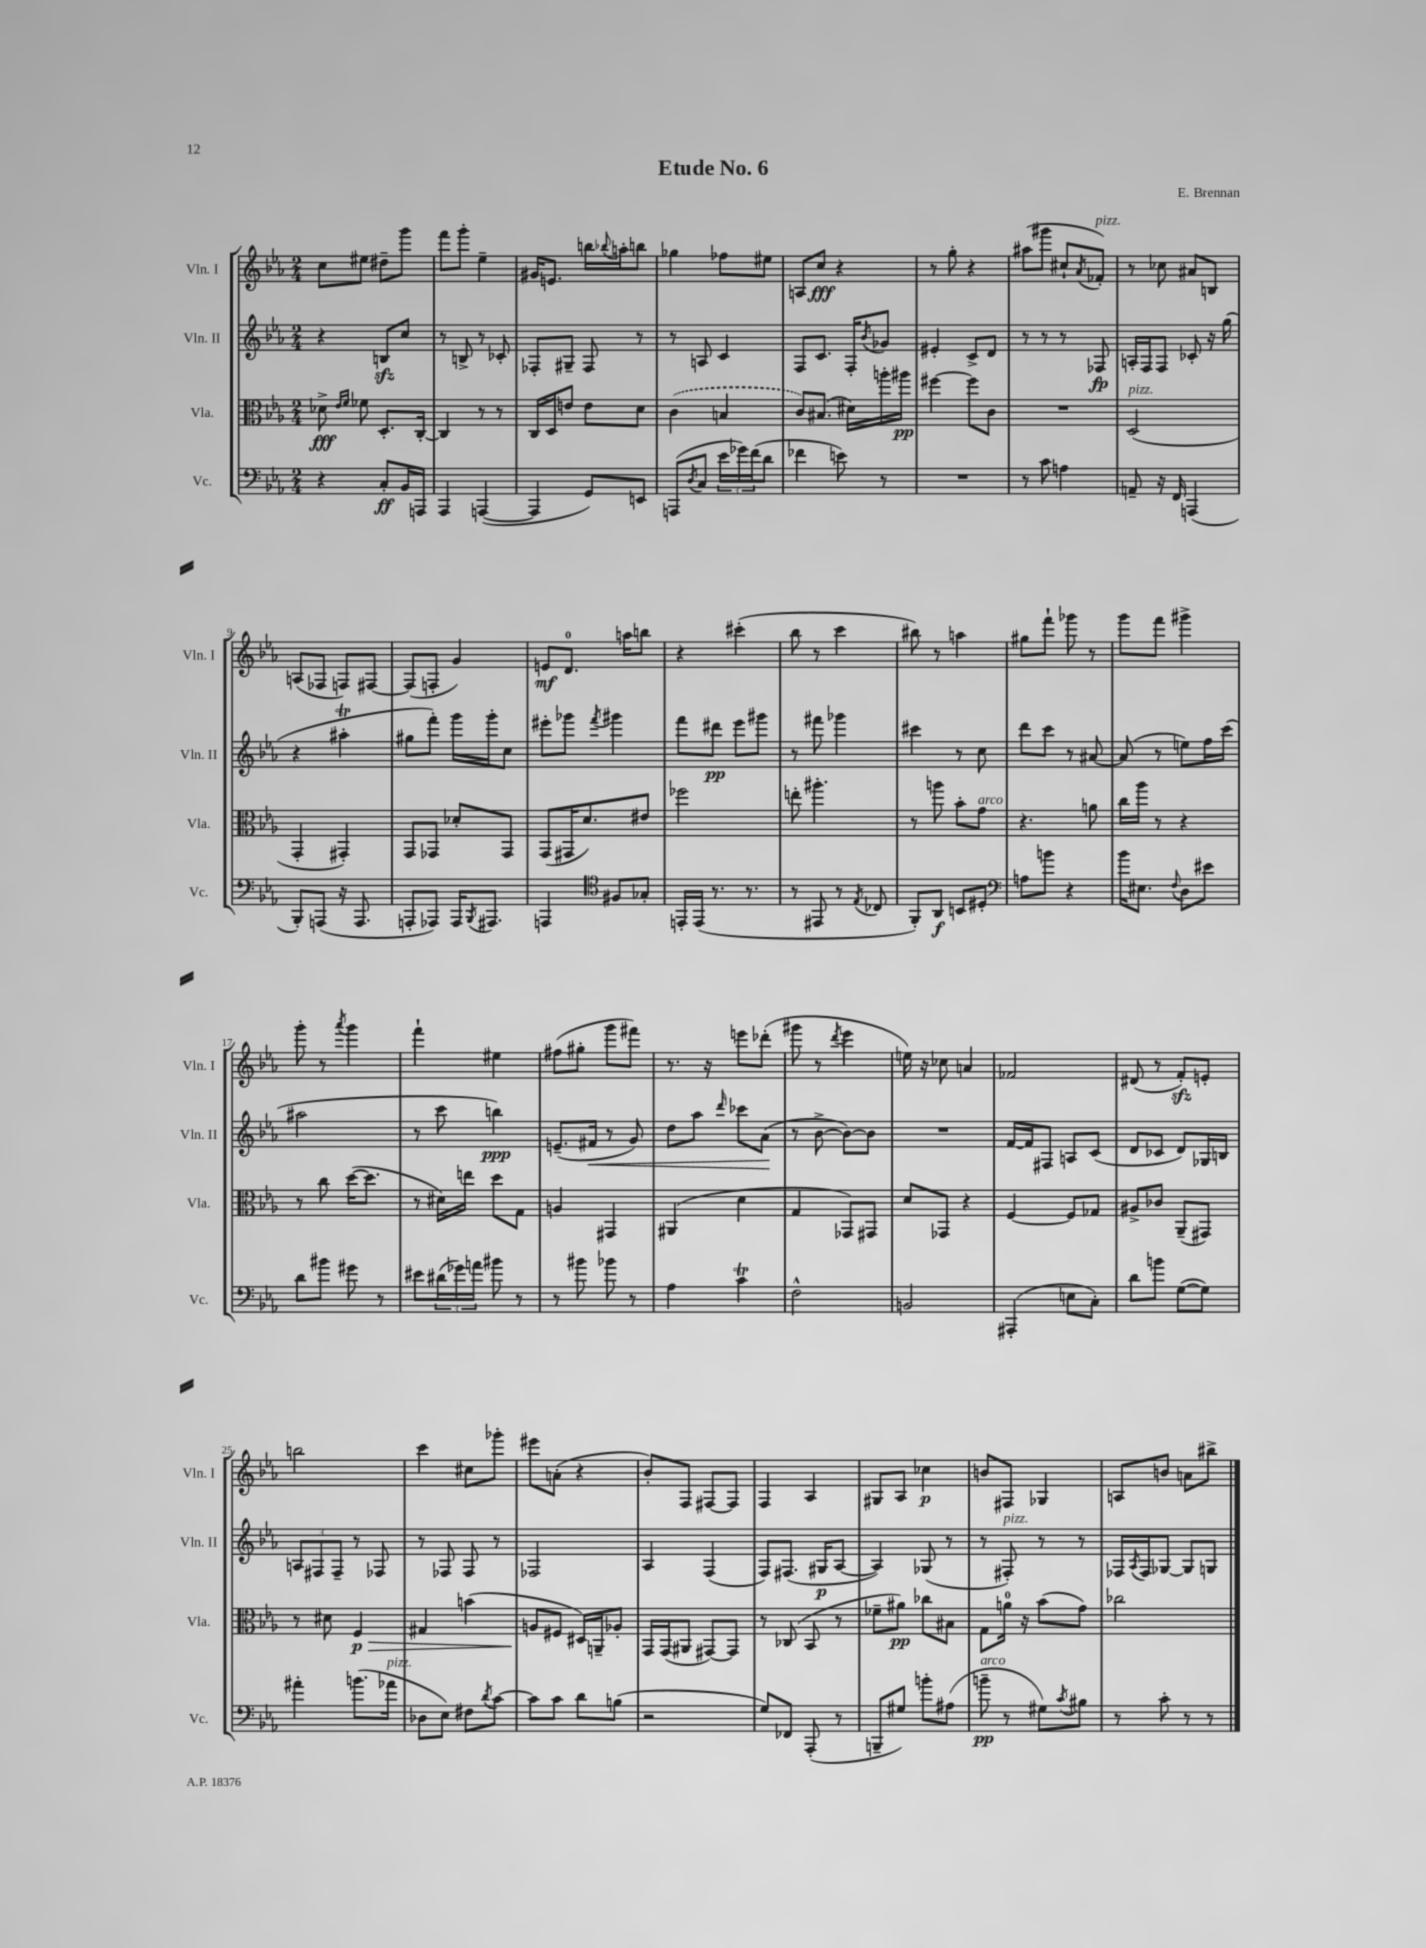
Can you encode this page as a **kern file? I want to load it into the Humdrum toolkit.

**kern	**kern	**kern	**kern
*staff4	*staff3	*staff2	*staff1
*clefF4	*clefC3	*clefG2	*clefG2
*k[b-e-a-]	*k[b-e-a-]	*k[b-e-a-]	*k[b-e-a-]
*M2/4	*M2/4	*M2/4	*M2/4
4r	8d-^	4r	8cc
.	16qqe-	.	.
.	16qqf	.	.
.	8f-	.	8ee#
8C'	8.D'	8B	8dd#~
16BB-	.	8cc	8ggg
16AAA	[16C'	.	.
=	=	=	=
4AAA-	4C]	8r	8fff
.	.	8B^	8ggg'
([4AAA	8r	8r	4ee-~
.	8r	8c-'	.
=	=	=	=
4AAA]	16C	8F-'	16g#
.	16D	.	8.e
.	8e	8G#~	.
8GG)	8e	8F-	16bb
.	.	.	8qqbb-
.	.	.	16aa'
8EE	8d	8r	8bb
=	=	=	=
(8AAA	(4c	8r	4gg-
8qD	.	.	.
8C	.	8A	.
24e-	4B	4c	8ff-
24g-)	.	.	.
(24f	.	.	.
8d	.	.	8ee#
=	=	=	=
4f-	8c)	8F	8A
.	(8.B#	8.c	8cc
8e)	.	.	4r
.	16d#)	16F'	.
.	.	8qb-	.
8r	16aa'	8g-	.
.	16aa#	.	.
=	=	=	=
2r	[4ff#	4e#'	8r
.	.	.	8gg'
.	8ff#]	8c^	4r
.	8c	8d	.
=	=	=	=
8r	2r	8r	(8aa#
8c	.	8r	8ggg#
4A	.	8r	8cc#`
.	.	.	8qa-
.	.	8F-	8f-')
=	=	=	=
8AA~	(2D	16A'	8r
.	.	16F	.
16r	.	8F	8cc-
16FF	.	.	.
(4AAA	.	8c-'	8a#
.	.	16r	8B
.	.	(16gg	.
=	=	=	=
8BBB-')	4GG'	4r	(8A
(8AAA	.	.	8F-
16r	4GG#')	4aa#'	8F)
8.AAA	.	.	.
.	.	.	[8F#
=	=	=	=
8AAA'	8GG	8gg#	(8F#]
8AAA-)	8GG-	8fff')	8F'
16AAA-	8d-'	16ggg	4g)
8qBBB-	.	.	.
8.AAA#	.	16ggg'	.
.	8GG-	8cc	.
=	=	=	=
4AAA	(8GG	8eee#'	8e
.	16GG#	8ggg-	8.d
.	8.d)	.	.
*clefC4	*	*	*
.	.	8qfff	.
8F#	.	4ggg#	.
.	.	.	16aa
8G-'	8e#	.	8bb
=	=	=	=
16EE'	2ff-	8fff	4r
(16EE	.	.	.
8.r	.	8ddd#	.
.	.	8eee-	(4ccc#'
8.r	.	.	.
.	.	8ggg#	.
=	=	=	=
8r	8ee'	8r	8bb-
8EE#	4.aa#'	8fff#	8r
8r	.	4ggg-	4ccc
8qE-	.	.	.
8C-	.	.	.
=	=	=	=
8FF')	8r	4ccc#	8bb#)
8AA-	8aa	.	8r
8BB	8b-'	8r	4aa
8D#'	8g	8cc	.
=	=	=	=
*clefF4	*	*	*
8A	4.r	8ddd	8gg#
8b	.	8ccc	8fff`
4r	.	8r	8ggg-
.	8a	[8a#	8r
=	=	=	=
16b-	16cc	(8a#]	8ggg
8.E#	16aa-	.	.
.	8r	8r	8fff
8qqF	.	.	.
8D	4r	8ee)	4ggg#^
8e#	.	16ff	.
.	.	(16ccc	.
=	=	=	=
8d	8r	2aa#	8ggg'
8b#	8cc	.	8r
.	.	.	8qaaa-
8g#	([16dd	.	4ggg
.	8.dd]	.	.
8r	.	.	.
=	=	=	=
8e#	8r	8r	4fff`
(24d#	16d#)	8ccc	.
24g-)	.	.	.
.	16ee	.	.
24a	.	.	.
8b#	8dd	4bb)	4ee#
8r	8G	.	.
=	=	=	=
8r	4A	(8.e~	(8ff#
8b#	.	.	8gg#'
.	.	16f#	.
8b-	4GG#	8r	8ggg
8r	.	8g)	8fff#)
=	=	=	=
4A-	(4AA#	8dd	8.r
.	.	8aa-	.
.	.	.	16r
.	.	16qqddd	.
4c	4d	8ccc-	8eee
.	.	(8a-	(8ddd-'
=	=	=	=
2F^^	4G	8r	8ggg#
.	.	[8b-^	8r
.	.	.	8qddd
.	8GG-)	8b-_)	4eee-
.	8GG#	8b-]	.
=	=	=	=
2BB	8d	2r	16ee)
.	.	.	16r
.	8GG-	.	8cc-
.	4r	.	4a
=	=	=	=
(4AAA#'	[4F	[16f	2f-
.	.	16f]	.
.	.	8F#	.
8E	8F]	8A	.
8C')	8G-	(8c	.
=	=	=	=
8d	8A#^	8d	(8d#
8b	8c-	8c-	8r
([8G	(8AA-~	8d)	8f')
8G])	8GG#)	16G-	8e'
.	.	16B	.
=	=	=	=
4a#'	8r	12A	2bb
.	.	12F#	.
.	8d#	.	.
.	.	12F#~	.
(8.b	4F	8r	.
.	.	8F-	.
16a-	.	.	.
=	=	=	=
8D-	4G#	8r	4ccc
8E-)	.	8F-	.
8F#	(4b	8F-	8cc#
8qd	.	.	.
[8c	.	8r	8ggg-'
=	=	=	=
8c]	8A	2F-	8eee#
8c	8F#	.	(8a'
8d	16D#)	.	4r
.	16AA~	.	.
(8B	8A-'	.	.
=	=	=	=
2r	16GG	4A-	8b-')
.	(16GG	.	.
.	8AA#	.	8F
.	[8GG#)	(4F	[8F#
.	8GG#]	.	8F#]
=	=	=	=
8G)	8r	8F)	4F
8FF-	(8C-	(8.F#	.
(8AAA-'	8BB-	.	4A-
.	.	16G#	.
8r	8r	[8A-	.
=	=	=	=
8BBB~	8f-~	4A-])	8G#
8G#)	8a#)	.	8A-
8b'	8cc-	(8G-	4cc-
(8A#	8B#	8r	.
=	=	=	=
8b~	8G	8r	8b
8r	16a	8F#')	8F#
.	16r	.	.
8G#)	(8b-	8r	4G-
8qc	.	.	.
8B#	8g)	8r	.
=	=	=	=
8r	2cc-	16F-	8A
.	.	8qA-	.
.	.	16F-	.
8c'	.	[8G-	8b
8r	.	8G-]	8a
8r	.	8G	8bb#^
==	==	==	==
*-	*-	*-	*-
